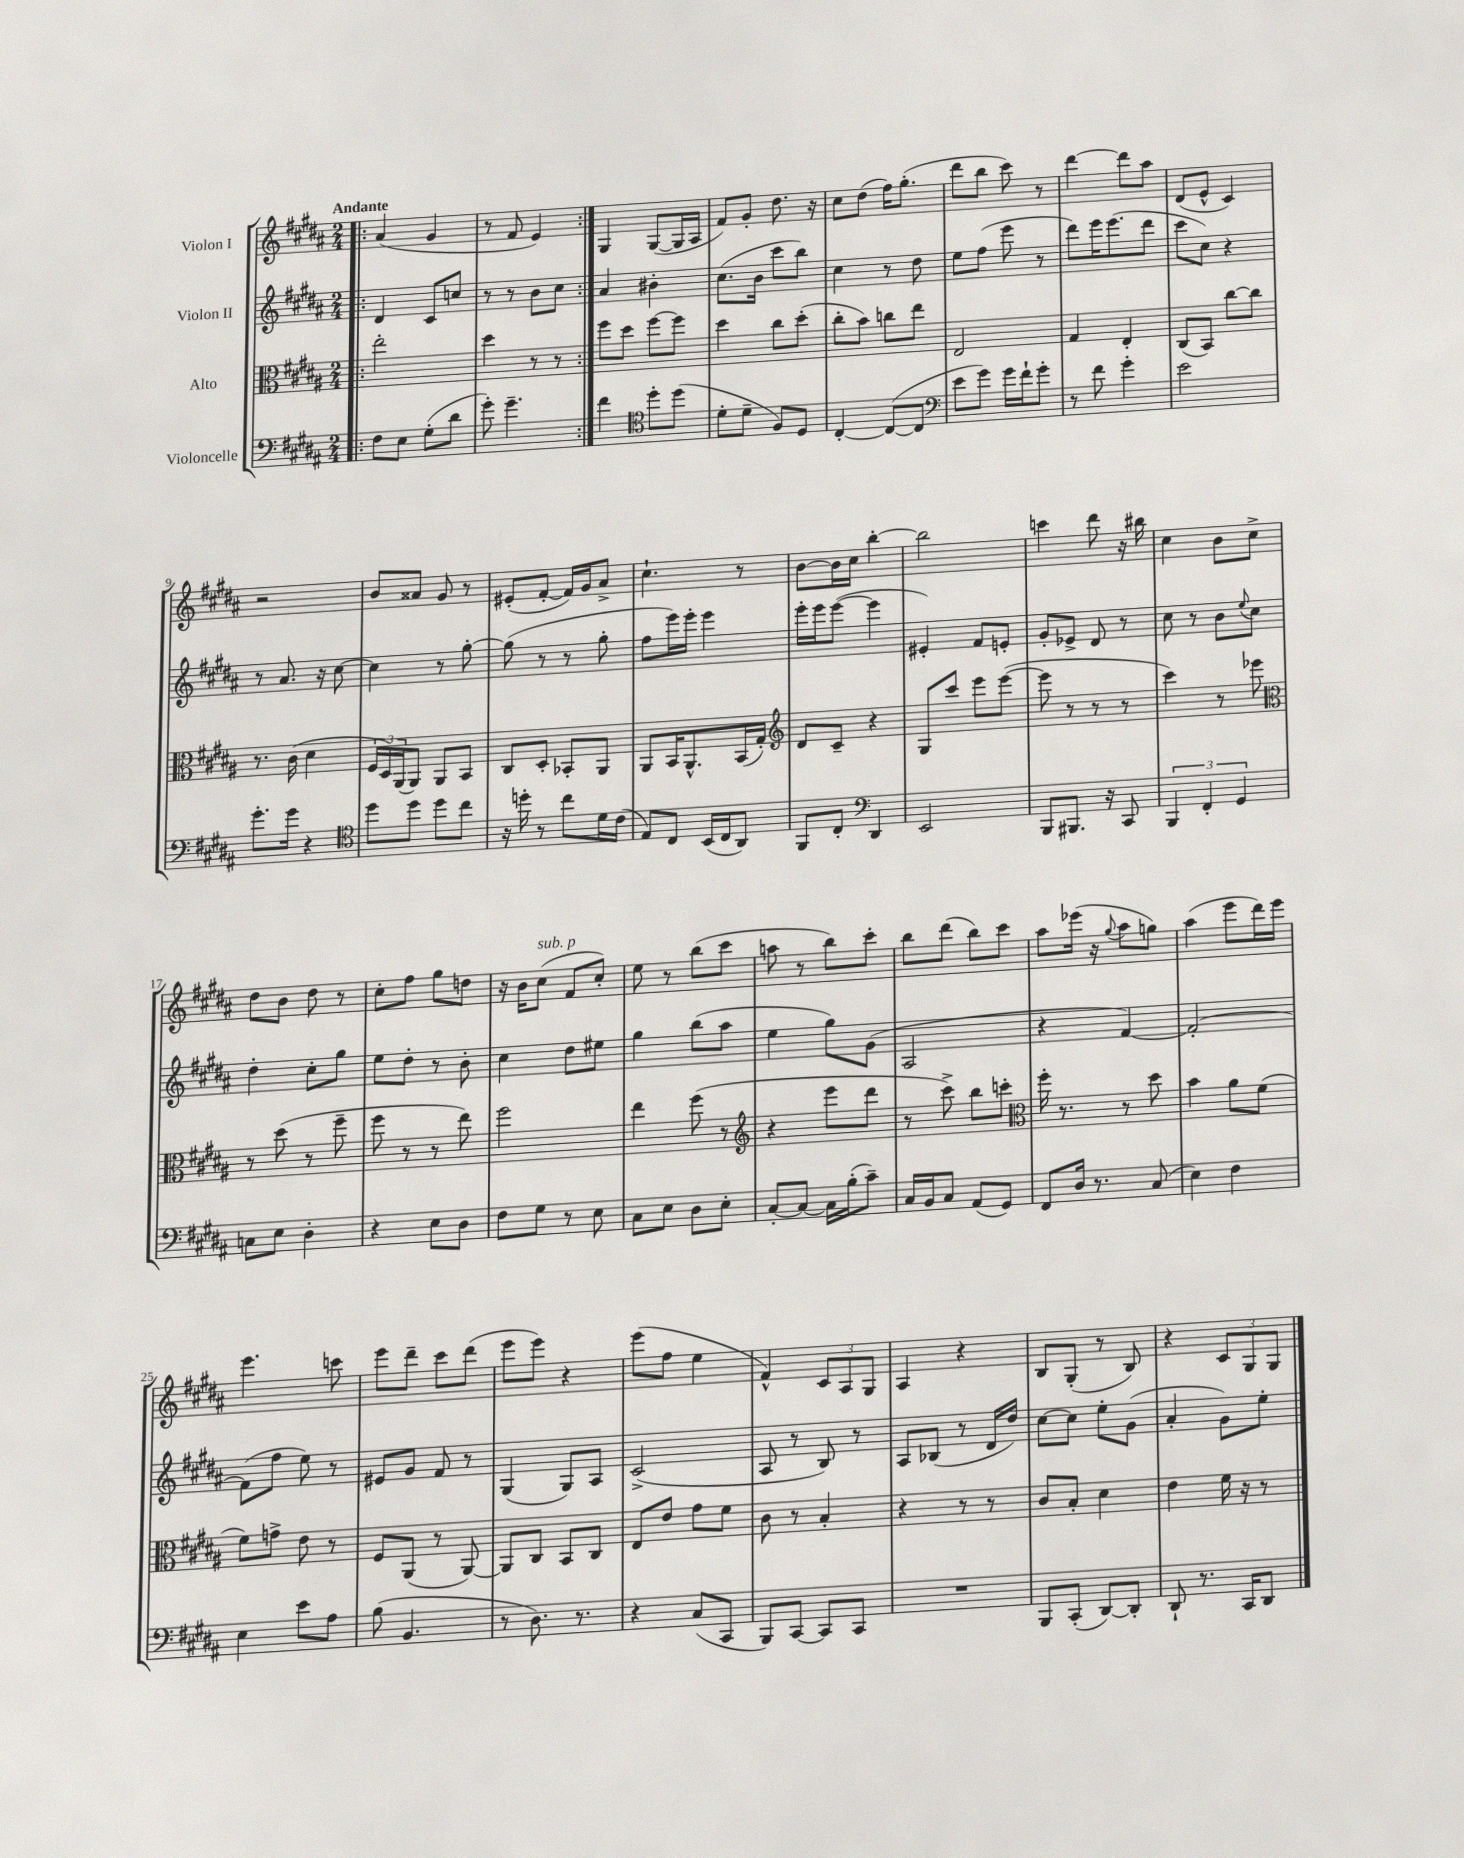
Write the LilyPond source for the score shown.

<<
\new StaffGroup <<
\new Staff = "s0" \with { instrumentName = "Violon I" } {
    \clef treble \key b \major \numericTimeSignature \time 2/4 \tempo "Andante"
    \repeat volta 2 { \bar ".|:" ais'4( gis'4 |
    r8 fis'8 e'4) | }
    gis4 gis8~( gis16 ais16 |
    fis'8) gis'8-. dis''8. r16 |
    cis''8 dis''8( fis''16) gis''8.-.( |
    dis'''8 b''8 cis'''8) r8 |
    dis'''4~ dis'''8 ais''8 |
    dis'8( e'8-^ cis'4) |
    r2 |
    b'8 aisis'8 gis'8 r8 |
    eis'8-.( fis'8~-. fis'16) gis'16 ais'8-> |
    cis''4.-! r8 |
    b'8~ b'16 cis''16 b''4~-. |
    b''2 |
    c'''4 dis'''8 r16 bis''16 |
    cis''4 b'8 cis''8-> |
    dis''8 b'8 dis''8 r8 |
    cis''8-. fis''8 gis''8 d''8 |
    r16 b'16 cis''8^\markup { \italic "sub. p" }( fis'8 cis''8-.) |
    e''8 r8 b''8( cis'''8 |
    a''8 r8 b''8) cis'''8-. |
    b''8 dis'''8( b''8) cis'''8 |
    ais''8 ees'''16( r16 \appoggiatura { gis''8 } ais''8 g''8) |
    ais''4( e'''8 dis'''16) e'''16 |
    e'''4. c'''8 |
    e'''8 dis'''8-- cis'''8 dis'''8( |
    e'''8 e'''8) r4 |
    e'''8( fis''8 e''4 |
    fis'4-^) \tuplet 3/2 { cis'8 ais8 gis8 } |
    ais4 r4 |
    b8 gis8-.( r8 b8) |
    r4 \tuplet 3/2 { cis'8 gis8 gis8 } \bar "|." |
}
\new Staff = "s1" \with { instrumentName = "Violon II" } {
    \clef treble \key b \major \numericTimeSignature \time 2/4
    \repeat volta 2 { \bar ".|:" dis'4 cis'8 c''8 |
    r8 r8 b'8 cis''8 | }
    ais'4 bis'4-. |
    cis''8.( b'16 cis'''8 b''8) |
    cis''4 r8 dis''8 |
    e''8 fis''8( e'''8 r8 |
    dis'''8) e'''16 e'''8.( dis'''8 |
    cis'''8 cis''8) r4 |
    r8 ais'8. r16 cis''8~ |
    cis''4 r8 gis''8~-. |
    gis''8( r8 r8 gis''8-. |
    fis''8 e'''16) e'''16-. e'''4 |
    e'''16-. e'''16 e'''8~( e'''4 |
    eis'4-.) fis'8 e'8-. |
    gis'8-. ees'8-> dis'8 r8 |
    cis''8 r8 b'8 \appoggiatura { e''8 } cis''8 |
    dis''4-. cis''8-. gis''8 |
    e''8 dis''8-. r8 b'8-. |
    cis''4 dis''8 eis''8 |
    gis''4 b''8( ais''8 |
    e''4 gis''8) gis'8( |
    ais2 |
    r4 fis'4~) |
    fis'2~-. |
    fis'8( fis''8 e''8) r8 |
    eis'8 gis'8 fis'8 r8 |
    gis4( gis8) ais8 |
    cis'2->( |
    ais8 r8 b8) r8 |
    ais8 bes8( r8 dis'16 dis''16) |
    cis''8~ cis''8 e''8-. gis'8( |
    ais'4-. gis'8) e''8-. \bar "|." |
}
\new Staff = "s2" \with { instrumentName = "Alto" } {
    \clef alto \key b \major \numericTimeSignature \time 2/4
    \repeat volta 2 { \bar ".|:" e''2-. |
    dis''4 r8 r8 | }
    fis''8 dis''8 fis''8~ fis''8 |
    dis''4 cis''8 dis''8-.( |
    cis''8-. b'8) c''8 e''8 |
    e2 |
    gis4 e4-. |
    cis8( b,8) cis''8~ cis''8 |
    r8. cis'16( dis'4 |
    \tuplet 3/2 { fis16 dis16) ais,16( } ais,8) ais,8 b,8 |
    cis8 dis8-. bes,8-. ais,8 |
    ais,8 b,16 ais,8.-^ b,16( gis16-.) |
    \clef treble dis'8 cis'8-- r4 |
    gis8 cis'''8 e'''8 e'''8~( |
    e'''8 r8 r8 r8 |
    cis'''4) r8 ees'''8 |
    \clef alto r8 dis''8( r8 fis''8-- |
    fis''8 r8 r8 e''8) |
    fis''2 |
    e''4 fis''8( r8 |
    \clef treble r4 e'''8 dis'''8 |
    r8 cis'''8->) b''8 c'''8-. |
    \clef alto fis''16-. r8. r8 dis''8 |
    b'4 ais'8 fis'8( |
    fis'8) g'8-> e'8 r8 |
    fis8 ais,8( r8 ais,8~) |
    ais,8 cis8 b,8 cis8 |
    e8 e'8 gis'8 fis'8 |
    cis'8 r8 b4-. |
    r4 r8 r8 |
    cis'8 b8-. dis'4 |
    e'4 fis'16 r16 r8 \bar "|." |
}
\new Staff = "s3" \with { instrumentName = "Violoncelle" } {
    \clef bass \key b \major \numericTimeSignature \time 2/4
    \repeat volta 2 { \bar ".|:" fis8 e8 gis8-.( dis'8 |
    gis'8-.) gis'4.-- | }
    fis'4 \clef tenor dis''8-. dis''8( |
    dis'8-. dis'8-- fis8) dis8 |
    cis4~-. cis8~( cis8 |
    \clef bass e'8 gis'8) gis'16 fis'16-! gis'8-. |
    r8 fis'8 gis'4-. |
    e'2 |
    gis'8.-. gis'16 r4 |
    \clef tenor dis''8 dis''8 dis''8 cis''8 |
    r16 d''16-. r8 cis''8 dis'16 cis'16( |
    e8) cis8 b,16( cis16 ais,8) |
    fis,8 cis8-. \clef bass dis,4 |
    e,2 |
    b,,8 bis,,8. r16 cis,8 |
    \tuplet 3/2 { b,,4 fis,4-. gis,4 } |
    c8 e8 dis4-. |
    r4 e8 dis8 |
    fis8 gis8 r8 e8 |
    cis8 e8 dis8 e8-. |
    cis8~-. cis8~ cis16 b16-.( cis'8--) |
    cis16 b,16 cis8 ais,8( gis,8) |
    fis,8 dis16 r8. cis8( |
    e4) fis4 |
    e4 e'8 ais8 |
    b8( b,4. |
    r8 dis8.) r8. |
    r4 cis8( cis,8 |
    b,,8) cis,8~ cis,8 cis,8 |
    R2 |
    b,,8 cis,8-.( dis,8~) dis,8-. |
    dis,8-! r8. cis,16 dis,8 \bar "|." |
}
>>
>>
